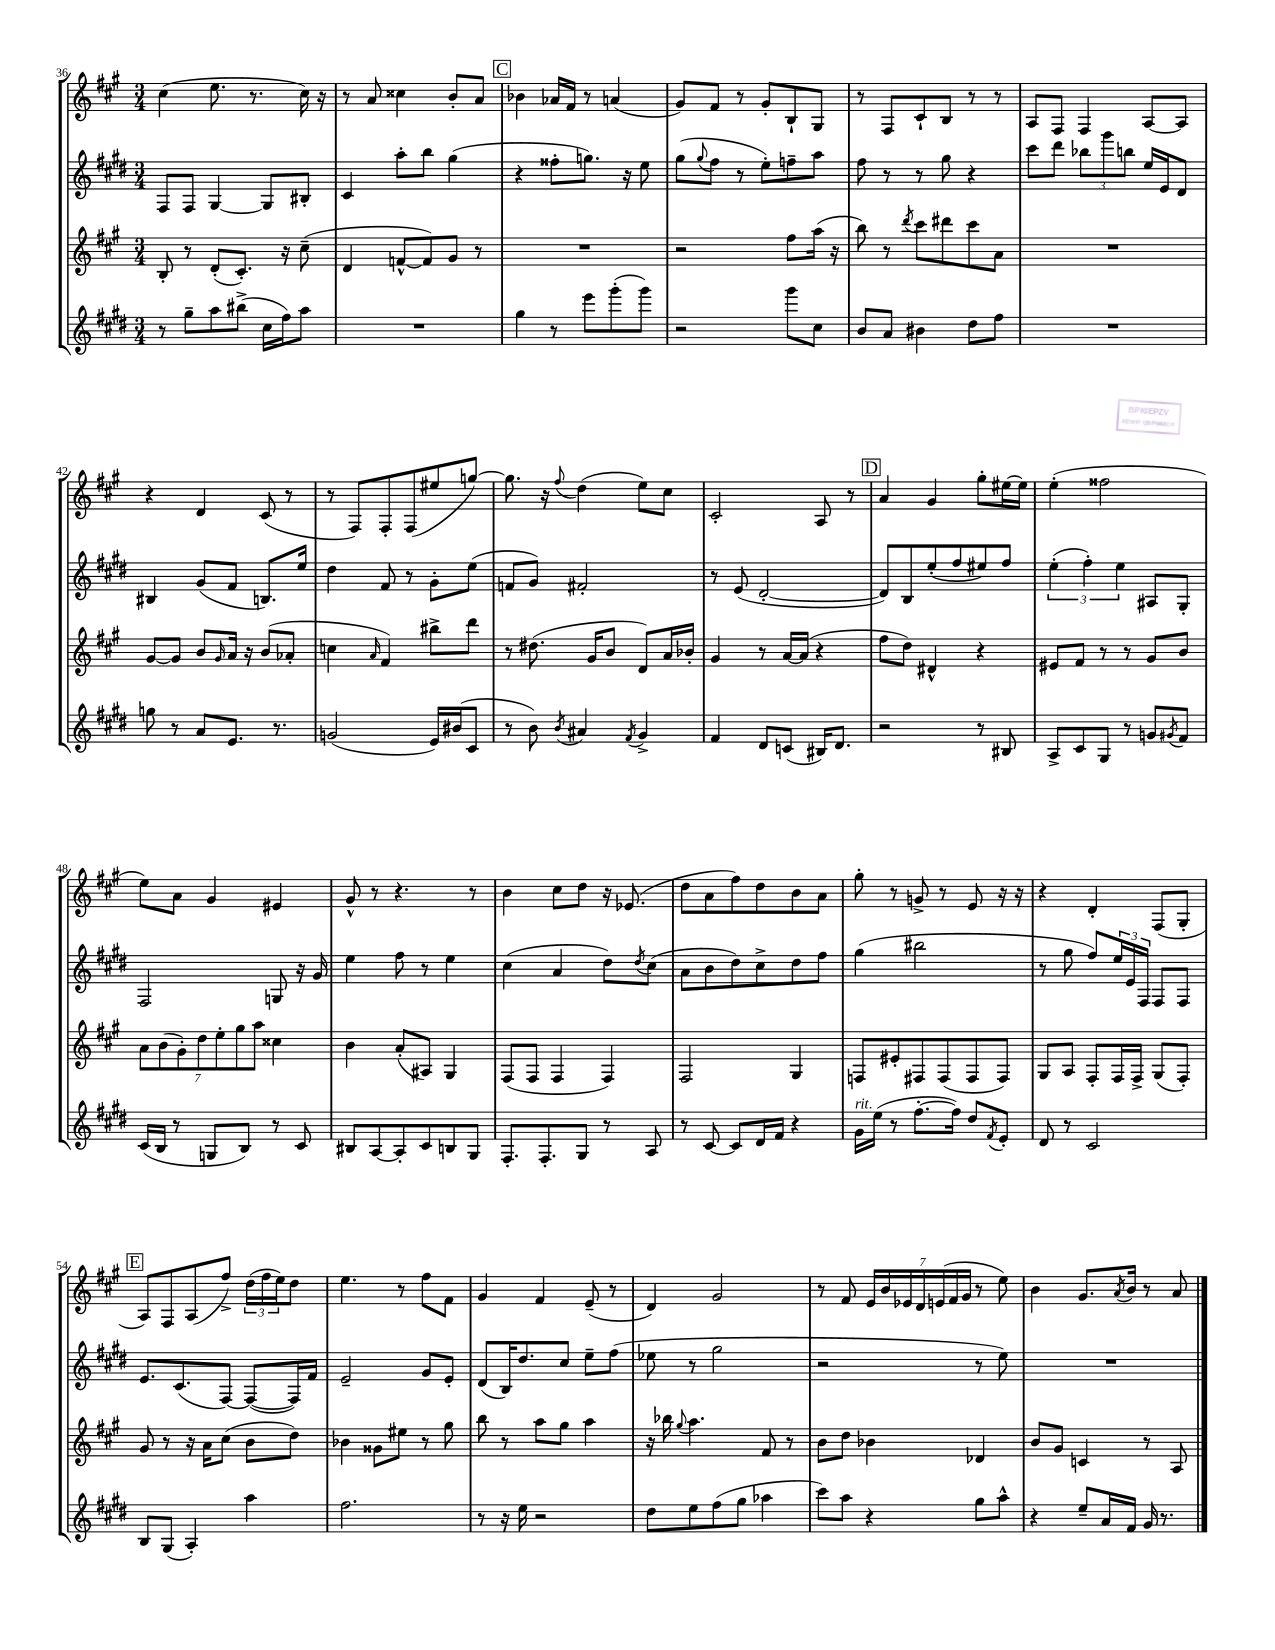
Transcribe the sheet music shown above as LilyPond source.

<<
\new StaffGroup <<
\new Staff = "s0" {
    \clef treble \key a \major \numericTimeSignature \time 3/4
    cis''4( e''8. r8. cis''16) r16 |
    r8 a'8 cisis''4 b'8-. a'8 |
    \mark \markup { \box "C" } bes'4 aes'16 fis'16 r8 a'4( |
    gis'8) fis'8 r8 gis'8-. b8-! gis8 |
    r8 fis8 cis'8-! b8 r8 r8 |
    a8 fis8 fis4 a8~ a8 |
    r4 d'4 cis'8( r8 |
    r8 fis8) fis8-. fis8( eis''8 g''8~) |
    g''8. r16 \appoggiatura { fis''8 } d''4( e''8) cis''8 |
    cis'2-. a8 r8 |
    \mark \markup { \box "D" } a'4 gis'4 gis''8-. eis''16~ eis''16 |
    e''4-.( fisis''2 |
    e''8) a'8 gis'4 eis'4 |
    gis'8-^ r8 r4. r8 |
    b'4 cis''8 d''8 r16 ees'8.( |
    d''8 a'8 fis''8) d''8 b'8 a'8 |
    gis''8-. r8 g'8-> r8 e'8 r16 r16 |
    r4 d'4-. fis8( gis8-. |
    \mark \markup { \box "E" } a8) fis8 a8( fis''8->) \tuplet 3/2 { d''16( fis''16 e''16) } d''8 |
    e''4. r8 fis''8 fis'8 |
    gis'4 fis'4 e'8--( r8 |
    d'4) gis'2 |
    r8 fis'8 \tuplet 7/4 { e'16 b'16 ees'16 d'16 e'16( fis'16 gis'16 } r8 e''8) |
    b'4 gis'8. \acciaccatura { a'8 } b'16 r8 a'8 \bar "|." |
}
\new Staff = "s1" {
    \clef treble \key e \major \numericTimeSignature \time 3/4
    fis8 fis8 gis4~ gis8 bis8-. |
    cis'4 a''8-. b''8 gis''4( |
    \mark \markup { \box "C" } r4 fisis''8-. g''8.) r16 e''8 |
    gis''8( \appoggiatura { gis''8 } fis''8 r8 e''8-.) f''8-- a''8 |
    fis''8 r8 r8 gis''8 r4 |
    cis'''8 dis'''8 \tuplet 3/2 { bes''8 gis'''8 b''8 } e''16 e'16 dis'8 |
    bis4 gis'8( fis'8 b8.) e''16 |
    dis''4 fis'8 r8 gis'8-. e''8( |
    f'8 gis'8) fis'2-. |
    r8 e'8( dis'2~-. |
    \mark \markup { \box "D" } dis'8) b8 e''8-.( fis''8 eis''8) fis''8 |
    \tuplet 3/2 { e''4-.( fis''4-.) e''4 } ais8 gis8-. |
    fis2 g8 r16 gis'16 |
    e''4 fis''8 r8 e''4 |
    cis''4( a'4 dis''8) \acciaccatura { dis''8 } cis''8( |
    a'8 b'8 dis''8) cis''8-> dis''8 fis''8 |
    gis''4( bis''2 |
    r8 gis''8 fis''8) \tuplet 3/2 { e''16 e'16 fis16 } fis8 fis8 |
    \mark \markup { \box "E" } e'8. cis'8.( fis8~) fis8~( fis16) fis'16 |
    e'2-- gis'8 e'8-. |
    dis'8( b16) dis''8. cis''8 e''8-- fis''8( |
    ees''8 r8 gis''2 |
    r2 r8 e''8) |
    R2. \bar "|." |
}
\new Staff = "s2" {
    \clef treble \key a \major \numericTimeSignature \time 3/4
    b8-. r8 d'8-.( cis'8.-.) r16 cis''8--( |
    d'4 f'8~-^ f'8) gis'8 r8 |
    \mark \markup { \box "C" } R2. |
    r2 fis''8 a''16( r16 |
    b''8) r8 \acciaccatura { d'''8 } cis'''8 dis'''8 cis'''8 a'8 |
    R2. |
    gis'8~ gis'8 b'8 \grace { gis'16 } a'16 r16 b'8( aes'8-. |
    c''4 \grace { a'16 } fis'4) bis''8-> d'''8 |
    r8 dis''8.( gis'16 b'8 d'8) a'16 bes'16-. |
    gis'4 r8 a'16~ a'16( r4 |
    \mark \markup { \box "D" } fis''8 d''8) dis'4-^ r4 |
    eis'8 fis'8 r8 r8 gis'8 b'8 |
    \tuplet 7/4 { a'8 b'8( gis'8-.) d''8 e''8-. gis''8 a''8 } cisis''4 |
    b'4 a'8-.( ais8) gis4 |
    fis8( fis8 fis4 fis4) |
    fis2 gis4 |
    f8 eis'8-. fis8 fis8( fis8 fis8) |
    gis8 a8 fis8-. fis16 fis16-> gis8( fis8-.) |
    \mark \markup { \box "E" } gis'8 r8 r16 a'16 cis''8( b'8 d''8) |
    bes'4 gisis'8 eis''8 r8 gis''8 |
    b''8 r8 a''8 gis''8 a''4 |
    r16 bes''16 \appoggiatura { gis''8 } a''4. fis'8 r8 |
    b'8 d''8 bes'4 des'4 |
    b'8 gis'8 c'4 r8 a8 \bar "|." |
}
\new Staff = "s3" {
    \clef treble \key e \major \numericTimeSignature \time 3/4
    r8 gis''8-- a''8 bis''8->( cis''16 fis''16) a''8 |
    R2. |
    \mark \markup { \box "C" } gis''4 r8 e'''8 gis'''8-.( gis'''8) |
    r2 gis'''8 cis''8 |
    b'8 a'8 bis'4 dis''8 fis''8 |
    R2. |
    g''8 r8 a'8 e'8. r8. |
    g'2( e'16) bis'16( cis'8 |
    r8 b'8) \acciaccatura { b'8 } ais'4 \acciaccatura { fis'8 } gis'4-> |
    fis'4 dis'8 c'8( bis16) dis'8. |
    \mark \markup { \box "D" } r2 r8 bis8 |
    a8-> cis'8 gis8 r8 g'8 \acciaccatura { gis'8 } fis'8 |
    cis'16( b16 r8 g8 b8) r8 cis'8 |
    bis8 a8~ a8-. cis'8 b8 gis8 |
    fis8.-. fis8.-. gis8 r8 a8 |
    r8 cis'8~ cis'8 dis'16 fis'16 r4 |
    gis'16^\markup { \italic "rit." } e''16( r8 fis''8.~-. fis''16) dis''8 \acciaccatura { fis'8 } e'8-. |
    dis'8 r8 cis'2 |
    \mark \markup { \box "E" } b8 gis8( a4-.) a''4 |
    fis''2. |
    r8 r16 e''16 r2 |
    dis''8 e''8 fis''8( gis''8 aes''4 |
    cis'''8) a''8 r4 gis''8 a''8-^ |
    r4 e''8-- a'16 fis'16 gis'16 r8. \bar "|." |
}
>>
>>
\layout { \context { \Score currentBarNumber = #36 } }
